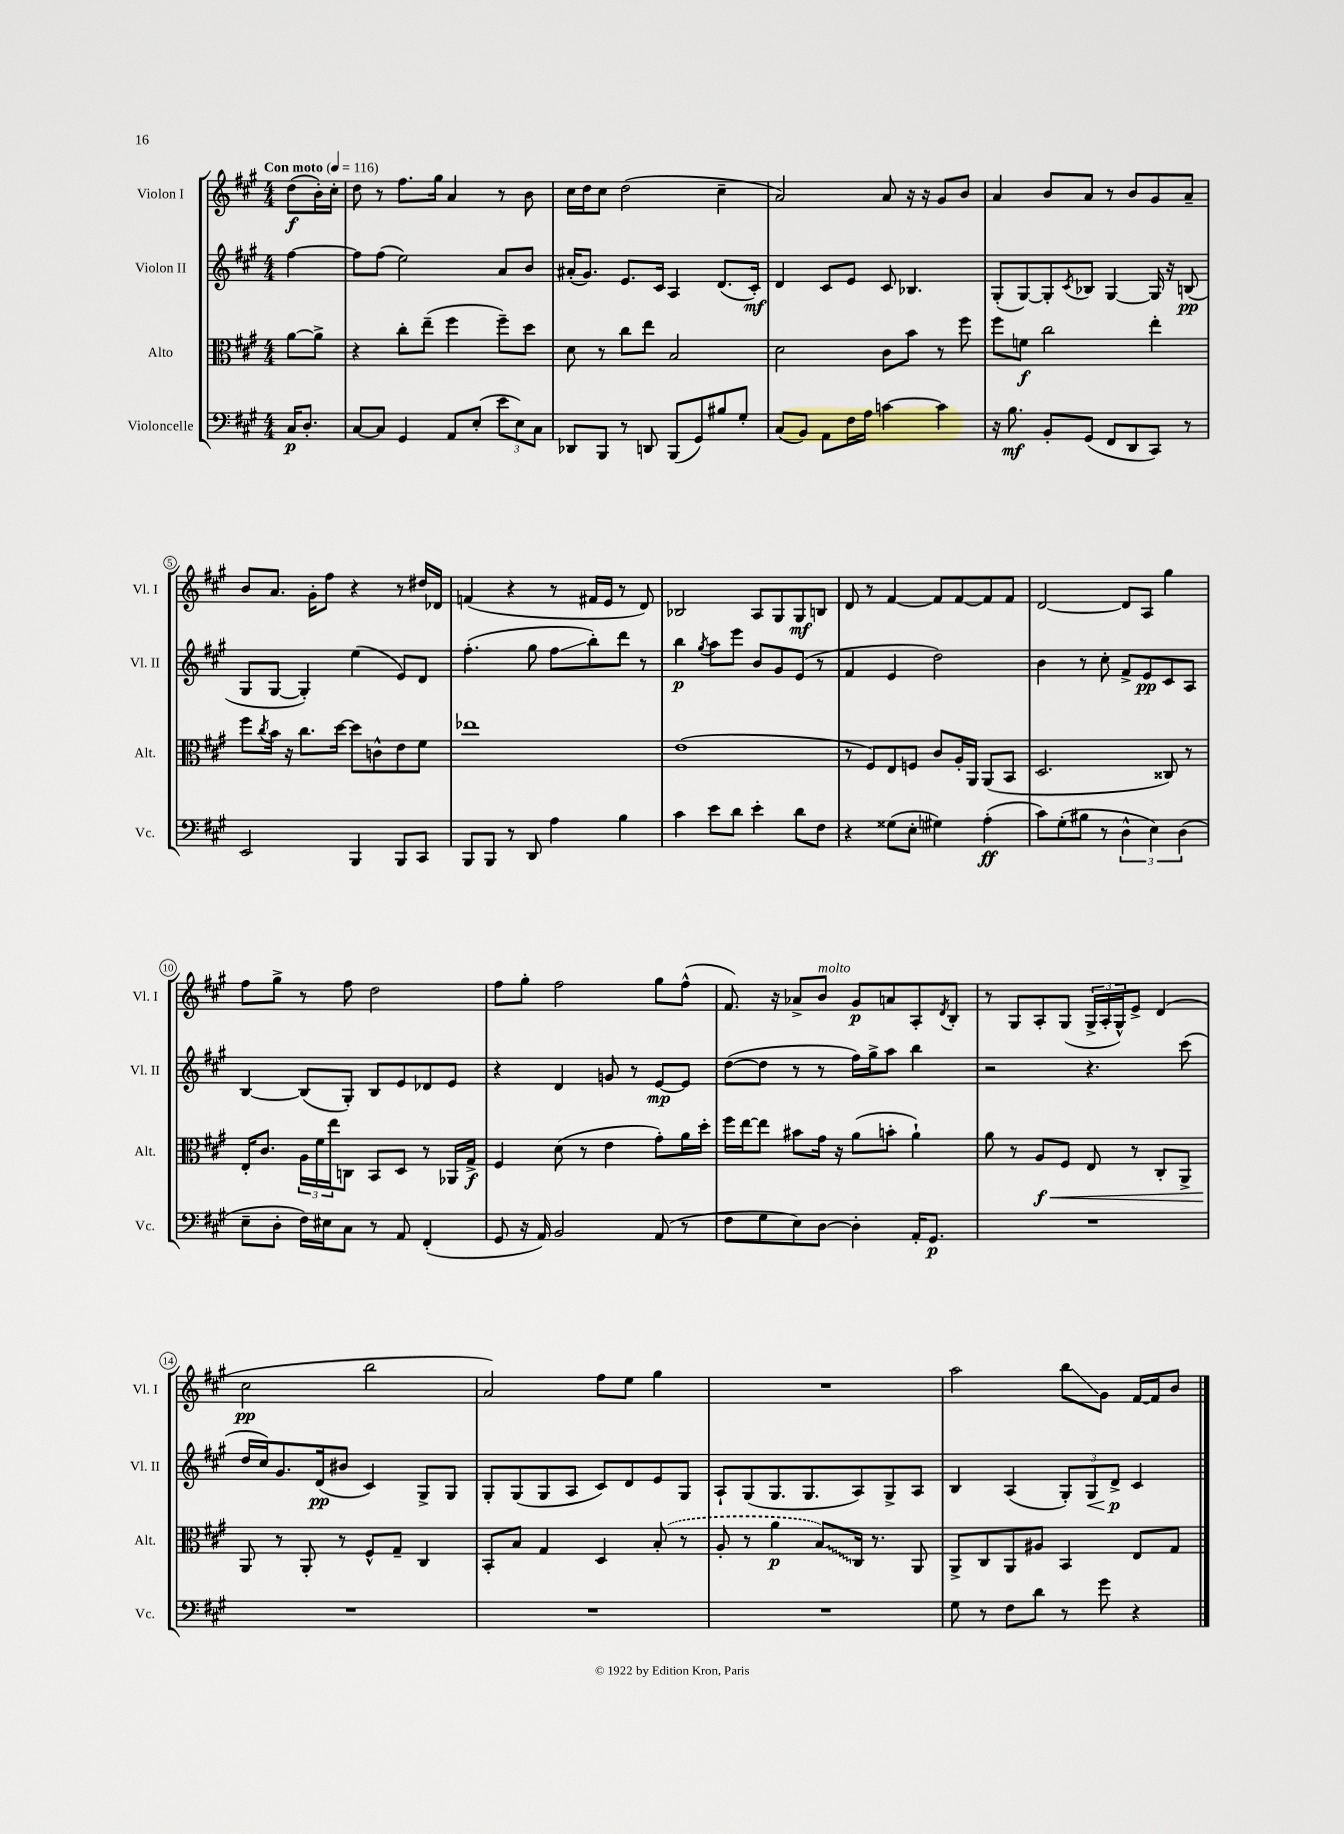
<<
\new StaffGroup <<
\new Staff = "s0" \with { instrumentName = "Violon I" shortInstrumentName = "Vl. I" } {
    \clef treble \key a \major \numericTimeSignature \time 4/4 \partial 4 \tempo "Con moto" 4 = 116
    d''8\f( b'16-.) cis''16-. |
    d''8 r8 fis''8. gis''16 a'4 r8 b'8 |
    cis''16 d''16 cis''8 d''2( cis''4-- |
    a'2) a'8 r16 r16 gis'8 b'8 |
    a'4 b'8 a'8 r8 b'8 gis'8 a'8-- |
    b'8 a'8. gis'16-. fis''8 r4 r8 dis''16 des'16 |
    f'4( r4 r8 fis'16 e'16 r8 d'8) |
    bes2 a8 gis8 gis8\mf b8 |
    d'8 r8 fis'4~ fis'8 fis'8~ fis'8 fis'8 |
    d'2~ d'8 a8 gis''4 |
    fis''8 gis''8-> r8 fis''8 d''2 |
    fis''8 gis''8-. fis''2 gis''8 fis''8-^( |
    fis'8.) r16 aes'8-> b'8^\markup { \italic "molto" } gis'8\p a'8 a8-. \acciaccatura { d'8 } b8-. |
    r8 gis8 a8-. gis8( \tuplet 3/2 { gis16-> a16-. gis16-^) } e'8-> d'4( |
    cis''2\pp b''2 |
    a'2) fis''8 e''8 gis''4 |
    R1 |
    a''2 b''8\glissando gis'8 fis'16~ fis'16 b'8 \bar "|." |
}
\new Staff = "s1" \with { instrumentName = "Violon II" shortInstrumentName = "Vl. II" } {
    \clef treble \key a \major \numericTimeSignature \time 4/4 \partial 4
    fis''4~ |
    fis''8 fis''8( e''2) a'8 b'8 |
    ais'16-.( gis'8.) e'8. cis'16 a4 d'8.( cis'16-.\mf) |
    d'4 cis'8 e'8 cis'8 bes4. |
    gis8-.( gis8~) gis8-. \acciaccatura { cis'8 } bes8 gis4~ gis16 r16 b8\pp( |
    gis8 gis8~ gis4-.) e''4( e'8) d'8 |
    fis''4.-.( gis''8 fis''8\glissando b''8-.) d'''8 r8 |
    b''4\p \acciaccatura { gis''8 } a''8 e'''8 b'8 gis'8 e'8( r8 |
    fis'4 e'4 d''2) |
    b'4 r8 cis''8-. fis'8-> e'8\pp cis'8 a8 |
    b4~ b8( gis8-.) b8 e'8 des'8 e'8 |
    r4 d'4 g'8 r8 e'8~\mp e'8 |
    d''8~( d''8 r8 r8 fis''16) gis''16-> a''8 b''4 |
    r2 r4. cis'''8( |
    d''16 cis''16) gis'8. d'16\pp( bis'8 cis'4) gis8-> gis8 |
    gis8-. gis8( gis8 a8 cis'8) d'8 e'8 gis8 |
    a8-! gis8( gis8. gis8. a8) gis8-> a8 |
    b4 a4( \tuplet 3/2 { gis8-.) gis8\< d'8->\p\! } cis'4 \bar "|." |
}
\new Staff = "s2" \with { instrumentName = "Alto" shortInstrumentName = "Alt." } {
    \clef alto \key a \major \numericTimeSignature \time 4/4 \partial 4
    a'8~ a'8-> |
    r4 cis''8-. e''8--( fis''4 fis''8--) d''8 |
    d'8 r8 cis''8 e''8 b2 |
    d'2 cis'8 b'8 r8 fis''8 |
    fis''8 f'8\f cis''2 e''4-. |
    fis''8 \acciaccatura { cis''8 } b'16 r16 cis''8. d''16~ d''8 c'8-^ e'8 fis'8 |
    ees''1 |
    e'1( |
    r8 fis8) e8 f8 cis'8 a16-. a,16 a,8( b,8 |
    d2. cisis8) r8 |
    e16-. cis'8. \tuplet 3/2 { a16 fis'16 e''16 } c8 b,8 d8 r8 aes,16 gis16->\f |
    fis4 d'8( r8 e'4 gis'8-.) a'16 d''16-. |
    fis''16 e''16~ e''8 bis'8 gis'16 r16 a'8( b'8-. a'4-!) |
    a'8 r8 a8\f\< fis8 e8 r8 cis8-. a,8-> |
    a,8\! r8 a,8-. r8 fis8-^ gis8-- cis4 |
    b,8-. b8 gis4 d4 \once \slurDashed b8-.( r8 |
    a8-. r8 a'4\p \once \override Glissando.style = #'zigzag b8\glissando) cis16 r8. a,8 |
    a,8-> cis8 a,8 ais8 b,4 e8 gis8 \bar "|." |
}
\new Staff = "s3" \with { instrumentName = "Violoncelle" shortInstrumentName = "Vc." } {
    \clef bass \key a \major \numericTimeSignature \time 4/4 \partial 4
    cis16\p d8.-. |
    cis8~ cis8 gis,4 a,8 e8-.( \tuplet 3/2 { e'8 e8) cis8 } |
    des,8 b,,8 r8 d,8 b,,8( gis,8) bis8 gis8-. |
    cis8( b,8) a,8 fis16 a16 c'4~ c'4 |
    r16 b8.\mf b,8-. gis,8( fis,8 d,8 cis,8) r8 |
    e,2 b,,4 b,,8 cis,8 |
    b,,8 b,,8 r8 d,8 a4 b4 |
    cis'4 e'8 d'8 e'4-. d'8 fis8 |
    r4 gisis8( e8-. gis4) a4-.\ff( |
    cis'8) gis8-.( bis8 r8 \tuplet 3/2 { d4-^ e4) d4( } |
    e8-- d8-. fis16) eis16 cis8 r8 a,8 fis,4-.( |
    gis,8 r16 a,16) b,2 a,8( r8 |
    fis8 gis8 e8) d8~ d4-. a,16-. gis,8.\p |
    R1 |
    R1 |
    R1 |
    R1 |
    gis8 r8 fis8 d'8 r8 gis'8 r4 \bar "|." |
}
>>
>>
\layout { \context { \Score \override BarNumber.stencil = #(make-stencil-circler 0.1 0.3 ly:text-interface::print) } }
